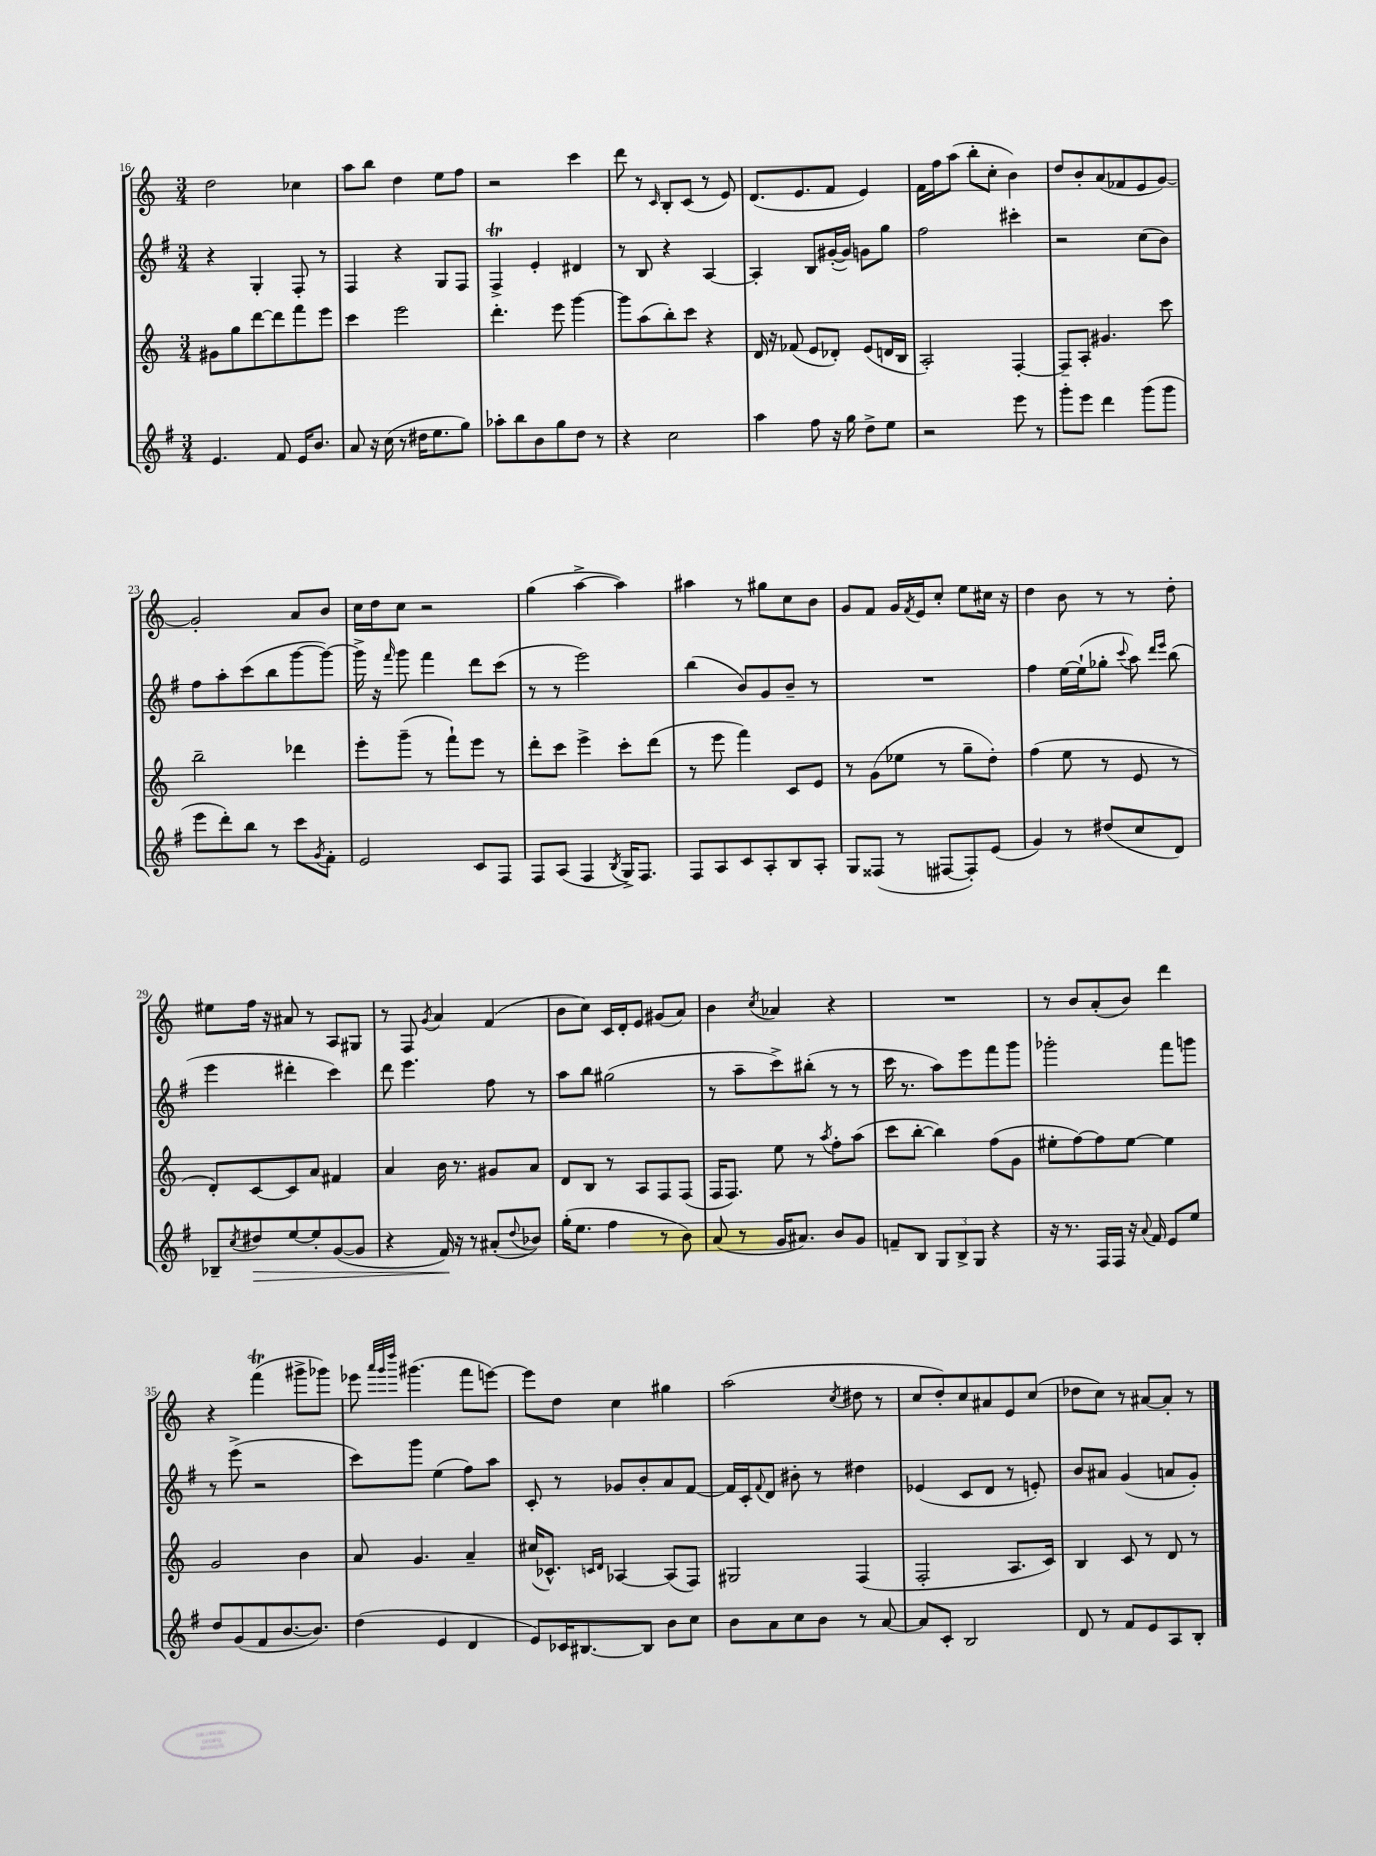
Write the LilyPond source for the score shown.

<<
\new StaffGroup <<
\new Staff = "s0" {
    \clef treble \key c \major \numericTimeSignature \time 3/4
    d''2 ces''4 |
    a''8 b''8 d''4 e''8 f''8 |
    r2 c'''4 |
    d'''8 r8 \grace { c'16 } b8-. c'8( r8 e'8) |
    d'8.( e'8. f'8 e'4) |
    f'16 f''16 a''8( b''8-. c''8-. b'4) |
    d''8 b'8-. a'8( fes'8 e'8 g'8~) |
    g'2-. a'8 b'8 |
    c''16 d''16 c''8 r2 |
    g''4( a''4~-> a''4) |
    ais''4 r8 gis''8 c''8 b'8 |
    g'8 f'8 g'16 \acciaccatura { f'8 } e'16 c''8-. e''8 cis''16 r16 |
    d''4 b'8 r8 r8 d''8-. |
    eis''8 f''16 r16 ais'8 r8 a8 gis8 |
    r8 f8 \acciaccatura { g'8 } a'4 f'4( |
    b'8 c''8) c'16 d'16-. e'8 gis'8( a'8) |
    b'4 \acciaccatura { c''8 } aes'4 r4 |
    R2. |
    r8 b'8 a'8-.( b'8) d'''4 |
    r4 f'''4\trill( gis'''8-> ges'''8) |
    ees'''8 \grace { a'''32 g'''32 d''''32 } gis'''4.( f'''8 e'''8~) |
    e'''8 d''8 c''4 gis''4 |
    a''2( \acciaccatura { c''8 } dis''8 r8 |
    c''8 d''8-.) c''8 ais'8 e'8 c''8( |
    des''8 c''8) r8 ais'8~ ais'8-. r8 \bar "|." |
}
\new Staff = "s1" {
    \clef treble \key g \major \numericTimeSignature \time 3/4
    r4 g4-. fis8-. r8 |
    fis4 r4 g8 fis8 |
    fis4->\trill e'4-. dis'4 |
    r8 b8 r4 a4~ |
    a4-. b8 gis'16~-.( gis'16) g'8 g''8 |
    fis''2 cis'''4-. |
    r2 c''8( b'8) |
    fis''8 a''8-. c'''8( b''8 g'''8~ g'''8~) |
    g'''16-> r16 \grace { fis'''16 } g'''8 fis'''4 d'''8 c'''8( |
    r8 r8 e'''2) |
    b''4( b'8) g'8 b'8-- r8 |
    R2. |
    fis''4 e''16~ e''16-!( ges''8-. \appoggiatura { c'''8 } a''8) \grace { d'''16 e'''16 } b''8( |
    e'''4 dis'''4-. c'''4) |
    d'''8 e'''4. fis''8 r8 |
    a''8 b''8 gis''2( |
    r8 a''8-- c'''8->) bis''8-.( r8 r8 |
    c'''16 r8. a''8) e'''8 fis'''8 g'''8 |
    ges'''2-. fis'''8 g'''8 |
    r8 e'''8->( r2 |
    c'''8) g'''8 e''4( fis''8) a''8 |
    c'8-. r8 ges'8 b'8-. a'8 fis'8~ |
    fis'16 c'16-. \appoggiatura { fis'8 } d'8 bis'8-. r8 dis''4 |
    ees'4( c'8 d'8 r8 e'8-.) |
    b'8 ais'8 g'4( a'8 g'8-.) \bar "|." |
}
\new Staff = "s2" {
    \clef treble \key c \major \numericTimeSignature \time 3/4
    gis'8 g''8 d'''8~ d'''8 f'''8 e'''8 |
    c'''4 e'''2 |
    d'''4.-. e'''8 g'''4~ |
    g'''8 a''8( b''8-.) c'''8 r4 |
    d'16 r16 fes'8( e'8 des'8-.) e'8( d'16 b16 |
    a2-.) f4~-. |
    f8-- a8-. gis'4. c'''8 |
    b''2-- des'''4 |
    e'''8-. g'''8--( r8 f'''8-!) e'''8 r8 |
    d'''8-. c'''8 e'''4-> c'''8-. d'''8( |
    r8 e'''8 f'''4) c'8 e'8 |
    r8 g'8( ees''8 r8 g''8-- d''8-.) |
    f''4( e''8 r8 e'8 r8 |
    d'8-.) c'8~ c'8 a'8 fis'4 |
    a'4 b'16 r8. gis'8 a'8 |
    d'8 b8 r8 a8 f8 f8( |
    f16 f8.) e''8 r8 \acciaccatura { a''8 } f''8-. a''8( |
    c'''8 b''8~-. b''4) f''8( g'8 |
    eis''8-. f''8~) f''8 eis''8~ eis''4 |
    g'2 b'4 |
    a'8 g'4. a'4-- |
    cis''16( ces'8.-^) \grace { c'16 d'16 } aes4~ aes8( f8) |
    gis2 f4( |
    f2-. a8. c'16) |
    b4 c'8 r8 d'8 r8 \bar "|." |
}
\new Staff = "s3" {
    \clef treble \key g \major \numericTimeSignature \time 3/4
    e'4. fis'8 e'16 b'8. |
    a'8 r16 c''16( r8 dis''16 e''8. g''8) |
    aes''8-. b''8 b'8 g''8 d''8 r8 |
    r4 c''2 |
    a''4 fis''8 r16 g''16 d''8-> e''8 |
    r2 e'''8 r8 |
    g'''8-. e'''8 d'''4 g'''8( g'''8 |
    e'''8 d'''8-.) b''8 r8 c'''8 \acciaccatura { g'8 } fis'8-. |
    e'2 c'8 fis8 |
    fis8 a8( fis4 \acciaccatura { b8 } g16->) fis8. |
    fis8 a8 c'8 a8-. b8 a8-. |
    g8 fisis8( r8 fis8~ fis8-.) e'8( |
    g'4) r8 dis''8( c''8 d'8) |
    bes8-- \acciaccatura { c''8 } dis''8\> e''8~ e''8-. g'8~( g'8 |
    r4 fis'16\!) r16 r8 ais'8-.( \appoggiatura { d''8 } bes'8) |
    g''16-.( e''8. fis''4 r8 b'8) |
    a'8( r8 g'16 ais'8.) b'8 g'8 |
    f'8-- b8 \tuplet 3/2 { g8 b8-> g8 } r4 |
    r16 r8. fis16 fis16 r16 \appoggiatura { a'8 } fis'16 e'8 e''8 |
    d''8 g'8( fis'8 b'8.~ b'8.) |
    d''4( e'4 d'4 |
    e'8) ces'16 bis8.~ bis8 b'8 c''8 |
    b'8 a'8 c''8 b'8 r8 a'8~ |
    a'8 c'8-. b2 |
    d'8 r8 fis'8 e'8 a8 b8-. \bar "|." |
}
>>
>>
\layout { \context { \Score currentBarNumber = #16 } }
